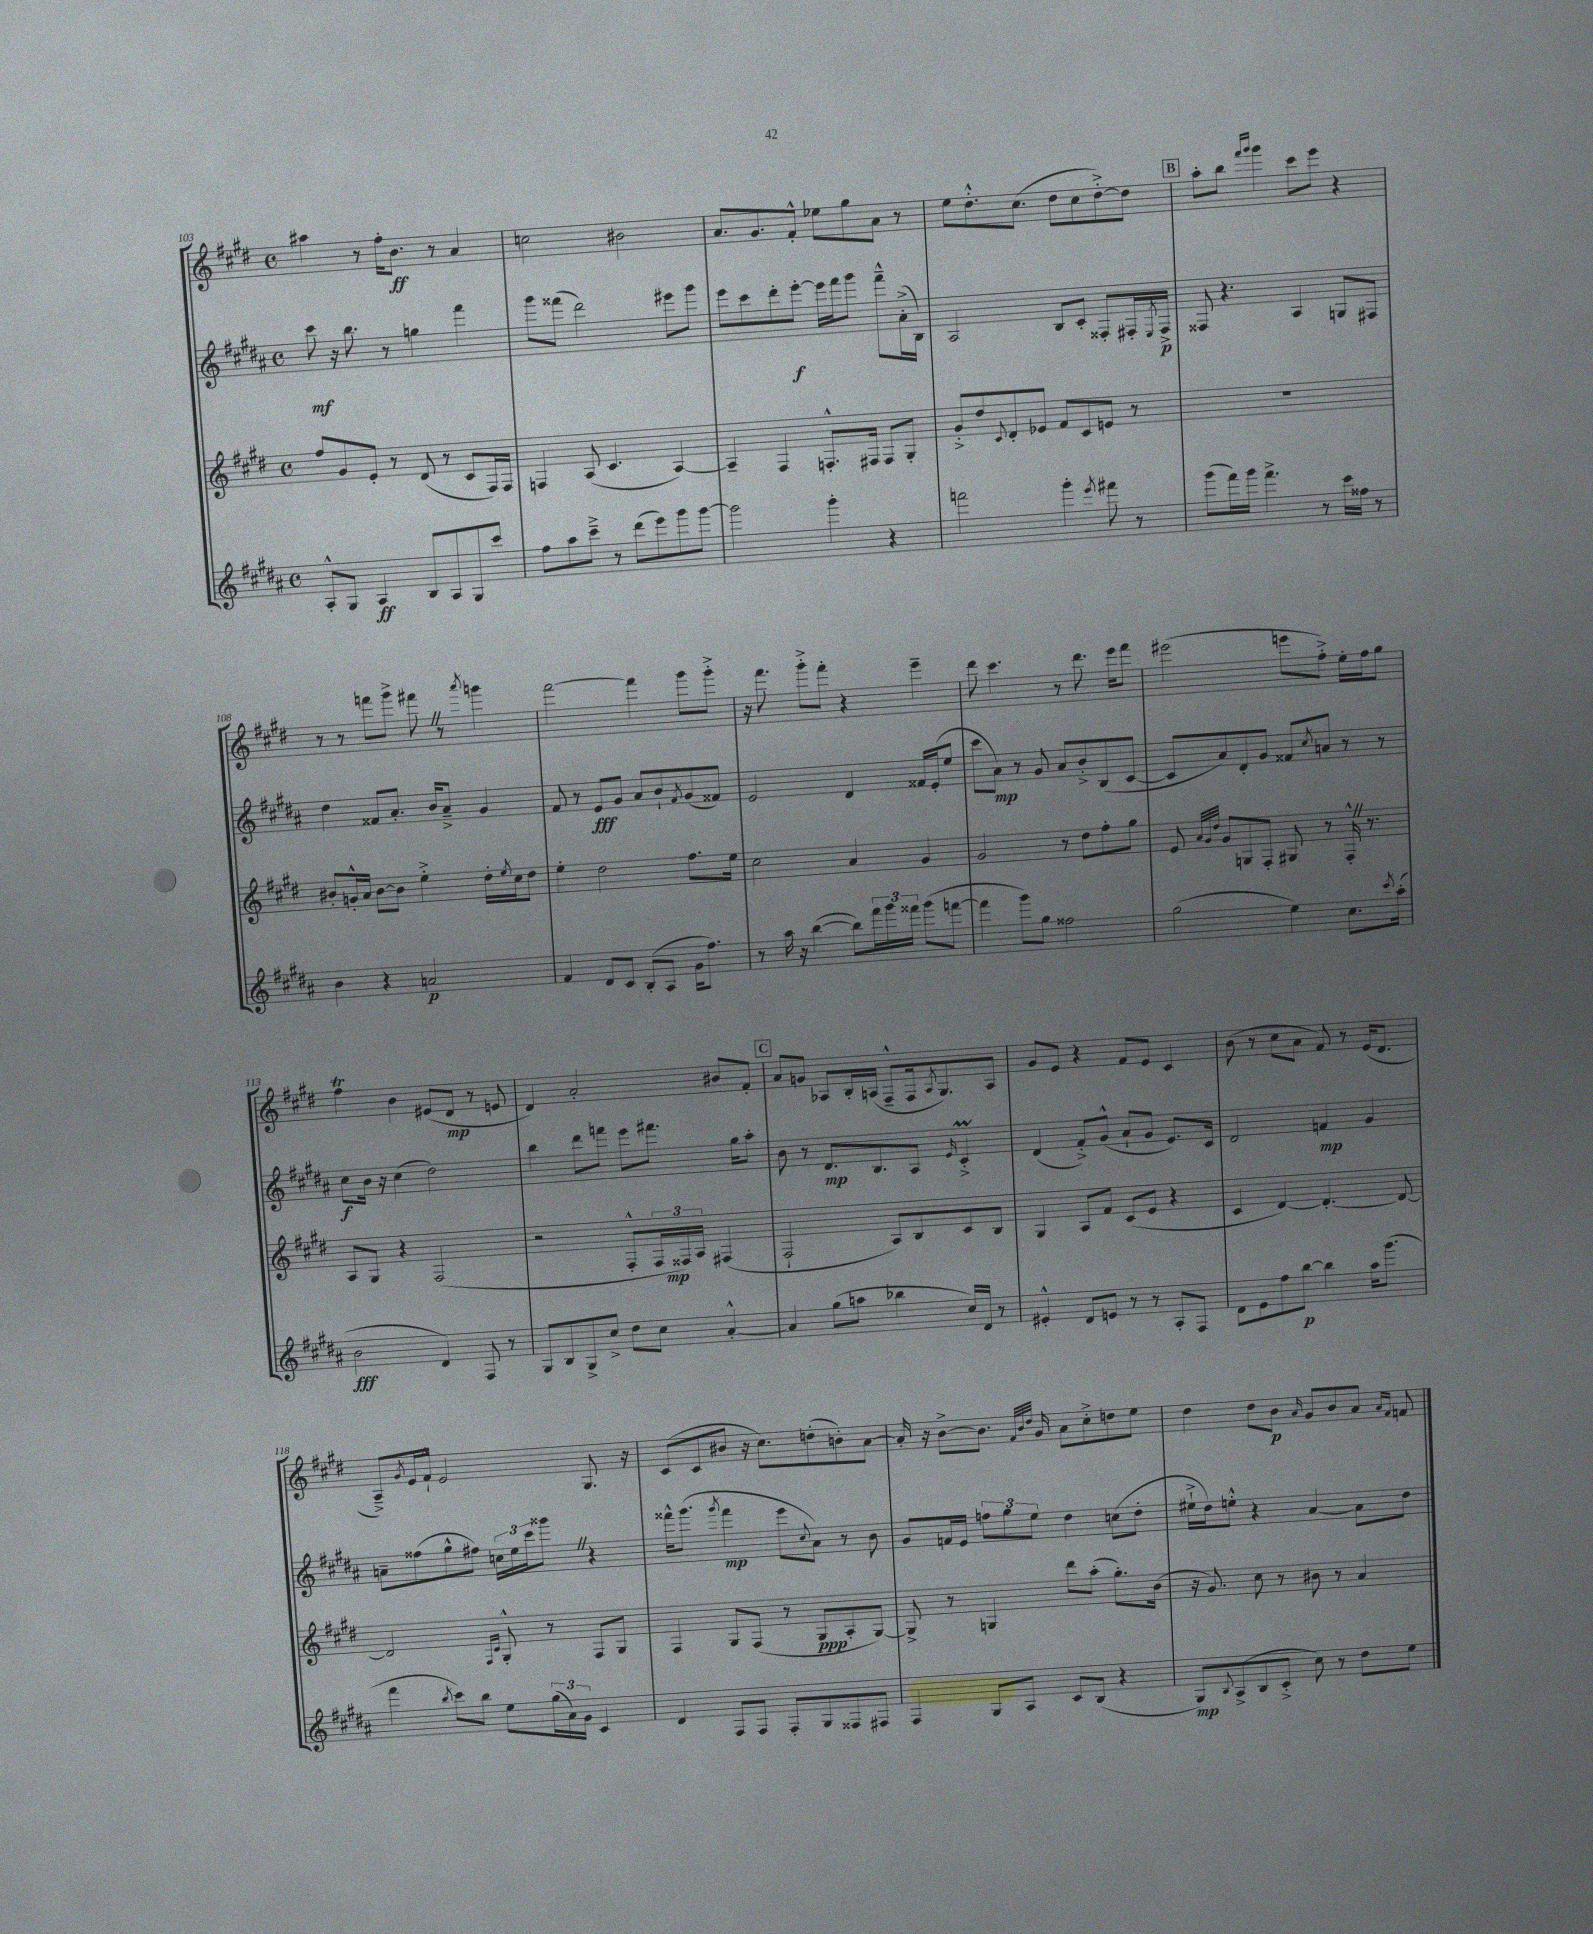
<<
\new StaffGroup <<
\new Staff = "s0" {
    \clef treble \key e \major \defaultTimeSignature \time 4/4
    ais''4 r8 fis''16-. b'8.\ff r8 a'4 |
    c''2 bis'2 |
    a'8. gis'8. fis'8-.-^ ees''8 gis''8 a'8 r8 |
    e''8 dis''8.-.-^ cis''8.( dis''8 cis''8 dis''8~-.->) dis''8 |
    \mark \markup { \box "B" } a''8-. b''8 \grace { fis'''16 gis'''16 } gis'''4 cis'''8 e'''8 r4 |
    r8 r8 f'''8 gis'''8-> fis'''8 \once \override BreathingSign.text = \markup { \musicglyph "scripts.caesura.straight" } \breathe r8 \acciaccatura { a'''8 } g'''4 |
    fis'''2~ fis'''4 gis'''8 gis'''8-.-> |
    r16 fis'''8. gis'''8-.-> fis'''8-. r4 e'''4-- |
    dis'''8 cis'''4. r8 dis'''8. e'''16 fis'''8 |
    eis'''2( e'''8 fis''8-.->) e''16-. fis''16 gis''8 |
    fis''4\trill b'4 eis'8( dis'8\mp r8 e'8 |
    dis'4) a'2-. bis'8 fis'8-. |
    \mark \markup { \box "C" } a'8 g'8 aes8 b16-. a16( fis8---^ fis16 \acciaccatura { a8 } gis8.) a8 |
    gis'8 e'8 r4 fis'8 e'8 cis'4 |
    b'8( r8 cis''8 a'8 fis'8) r8 e'16( dis'8. |
    a8--->) \acciaccatura { gis'8 } e'16 fis'16-!-^ e'2 gis8. r16 |
    cis'8( cis'8 bis'8 r16 cis''8.) d''8-.( b'8-.) a'8~ |
    a'16-. r16 b'8~-> b'8. \grace { fis'32 b'32 dis''32 } gis'16 a'8 cis''8-.-> d''8 e''8 |
    dis''4 dis''8 b'8\p \grace { a'16 } gis'8 b'8 a'8 \grace { a'16 fis'16 } f'8 \bar "|." |
}
\new Staff = "s1" {
    \clef treble \key b \major \defaultTimeSignature \time 4/4
    cis'''8\mf r16 b''8. r8 g''4 fis'''4 |
    gis'''8 fisis'''8( dis'''2) eis'''8 gis'''8 |
    e'''8 cis'''8 dis'''8-. e'''8~-.\f e'''16 fis'''16 gis'''8 fis'''8---^ ais'16-.->( b16) |
    ais2 b8 cis'8-. fisis8-. fis16-. \acciaccatura { e8 } fis16->\p |
    \mark \markup { \box "B" } fisis8 r4. ais4 g8 fis8 |
    dis''4 fisis'8 ais'8.-. b'16 ais'8---> gis'4 |
    fis'8 r8 e'8\fff gis'8 ais'8 b'8-! \acciaccatura { fis'8 } gis'8( fisis'8) |
    e'2 dis'4 fisis'16 e'16-.( e''8 |
    cis'''8 ais'8\mp) r8 gis'8 ais'8 b'8-.-> b8( cis'8~ |
    cis'8 ais'8) dis'8-. gis'8 fisis'8 \acciaccatura { cis''8 } a'8 r8 r8 |
    cis''8\f b'16 r16 cis''4( dis''2) |
    b''4 dis'''8 f'''8 e'''8 fis'''8. gis''16 ais''8-. |
    \mark \markup { \box "C" } b'8 r8 dis'8.\mp b8. ais8 \grace { e'16 } cis'4-.->\prall |
    dis'4( fis'8-.->) gis'8-^( ais'8-! gis'8 e'8.) cis'16 |
    dis'2 f'4\mp gis'4 |
    a'8-- fisis''8( gis''8-^ fis''8) \tuplet 3/2 { c''16 e''16 cis'''16 } gisis'''8 \once \override BreathingSign.text = \markup { \musicglyph "scripts.caesura.straight" } \breathe r4 |
    fisis'''16-^ gis'''8.( \acciaccatura { gis'''8 } fisis'''4\mp e'''8 \appoggiatura { cis''8 } ais'8) r8 b'8 |
    gis'8 f'16 e'16 \tuplet 3/2 { f''8 gis''8 e''8 } dis''4 c''8( dis''8-. |
    eis''16-!-> dis''16) e''8-.-^ r4 ais'4~ ais'8 dis''8 \bar "|." |
}
\new Staff = "s2" {
    \clef treble \key e \major \defaultTimeSignature \time 4/4
    fis''8 gis'8 e'8-. r8 dis'8( r8 cis'8 fis16) fis16 |
    f4 a8( cis'4. a4~) |
    a4-- fis4 f8.-.-^ fis16 fis8 gis8-. |
    gis'8-.-> dis''8 \appoggiatura { cis'8 } dis'8-. ees'8 fis'8 cis'8 e'8 r8 |
    \mark \markup { \box "B" } R1 |
    bis'8-. g'16-.-^ a'16 bis'8~ bis'8 e''4-.-> dis''16-. \acciaccatura { e''8 } cis''16 dis''8 |
    e''4-. dis''2 fis''8. e''16 |
    cis''2 a'4 gis'4 |
    gis'2 r8 dis''8 fis''8-. gis''8 |
    e'8 \grace { a'32 gis'32 dis''32 } gis'8 g8 fis8-. gis8 r8 fis16-.-^ \once \override BreathingSign.text = \markup { \musicglyph "scripts.caesura.straight" } \breathe r8. |
    a8 gis8 r4 fis2( |
    r2 fis8-.-^ \tuplet 3/2 { fis16 fisis16\mp) a16 } fis4( |
    \mark \markup { \box "C" } fis2-! a8) b8 cis'8 b8 |
    gis4 a8 fis'8 cis'8( e'8 r4 |
    cis'4 dis'4~) dis'4.~-. dis'8~ |
    dis'2 \grace { fis16 cis'16 } gis8-.-^ r8 fis8 gis8 |
    fis4 gis8 fis8( r8 gis8\ppp a8-. gis8~) |
    gis8-> r8 g4 dis'''8 a''8-.( gis''8.-.) b'16( |
    r16 gis'8.) cis''8 r8 bis'8 r8 a'4 \bar "|." |
}
\new Staff = "s3" {
    \clef treble \key b \major \defaultTimeSignature \time 4/4
    ais8-.-^ gis8 ais4\ff b8 ais8 gis8 cis'''8 |
    fis''8 ais''8 cis'''8---> r8 dis'''8( e'''8) gis'''8 gis'''8~ |
    gis'''2 gis'''4-. r4 |
    f'''2 gis'''4-. \acciaccatura { e'''8 } fis'''8 r8 |
    \mark \markup { \box "B" } gis'''8( fis'''16) gis'''16 fis'''4.-> r8 cis'''16 fisis''16 r8 |
    b'4 r4 a'2\p |
    fis'4 dis'8 cis'8 b8-.( ais8 gis'16 fis''8.) |
    r8 ais''16 r16 b''4~( b''8) \tuplet 3/2 { fis'''16 gis'''16 fisis'''16 } gis'''8( f'''8~ |
    f'''4 gis'''8) gis''8 fisis''2 |
    gis''2( e''4) cis''8. \acciaccatura { cis'''8 } ais''16-.( |
    b'2\fff dis'4) fis8 r8 |
    gis8 b8 gis8-> cis''8-> dis''8 cis''8 ais'4~-.-^ |
    \mark \markup { \box "C" } ais'4 gis''8( a''8 bes''4 cis''16) dis'16 r8 |
    eis'4-.-^ dis'8 e'8 r8 r8 ais8-. fis8 |
    dis'8 e'8 fis''8 b''8~\p b''4 ais''16 gis'''8.( |
    fis'''4 \acciaccatura { b''8 } cis'''8) b''8 e''8 \tuplet 3/2 { gis''16( ais'16) gis'16 } cis'4 |
    dis'4 fis8 fis8 fis8-. gis8 fisis8 fis8 |
    fis4 gis8 ais8 cis'8 b8( r4 |
    gis8\mp) \appoggiatura { b8 } ais8->( b8 cis'8-.-> cis''8) r8 dis''8 e''8 \bar "|." |
}
>>
>>
\layout { \context { \Score currentBarNumber = #103 } }
